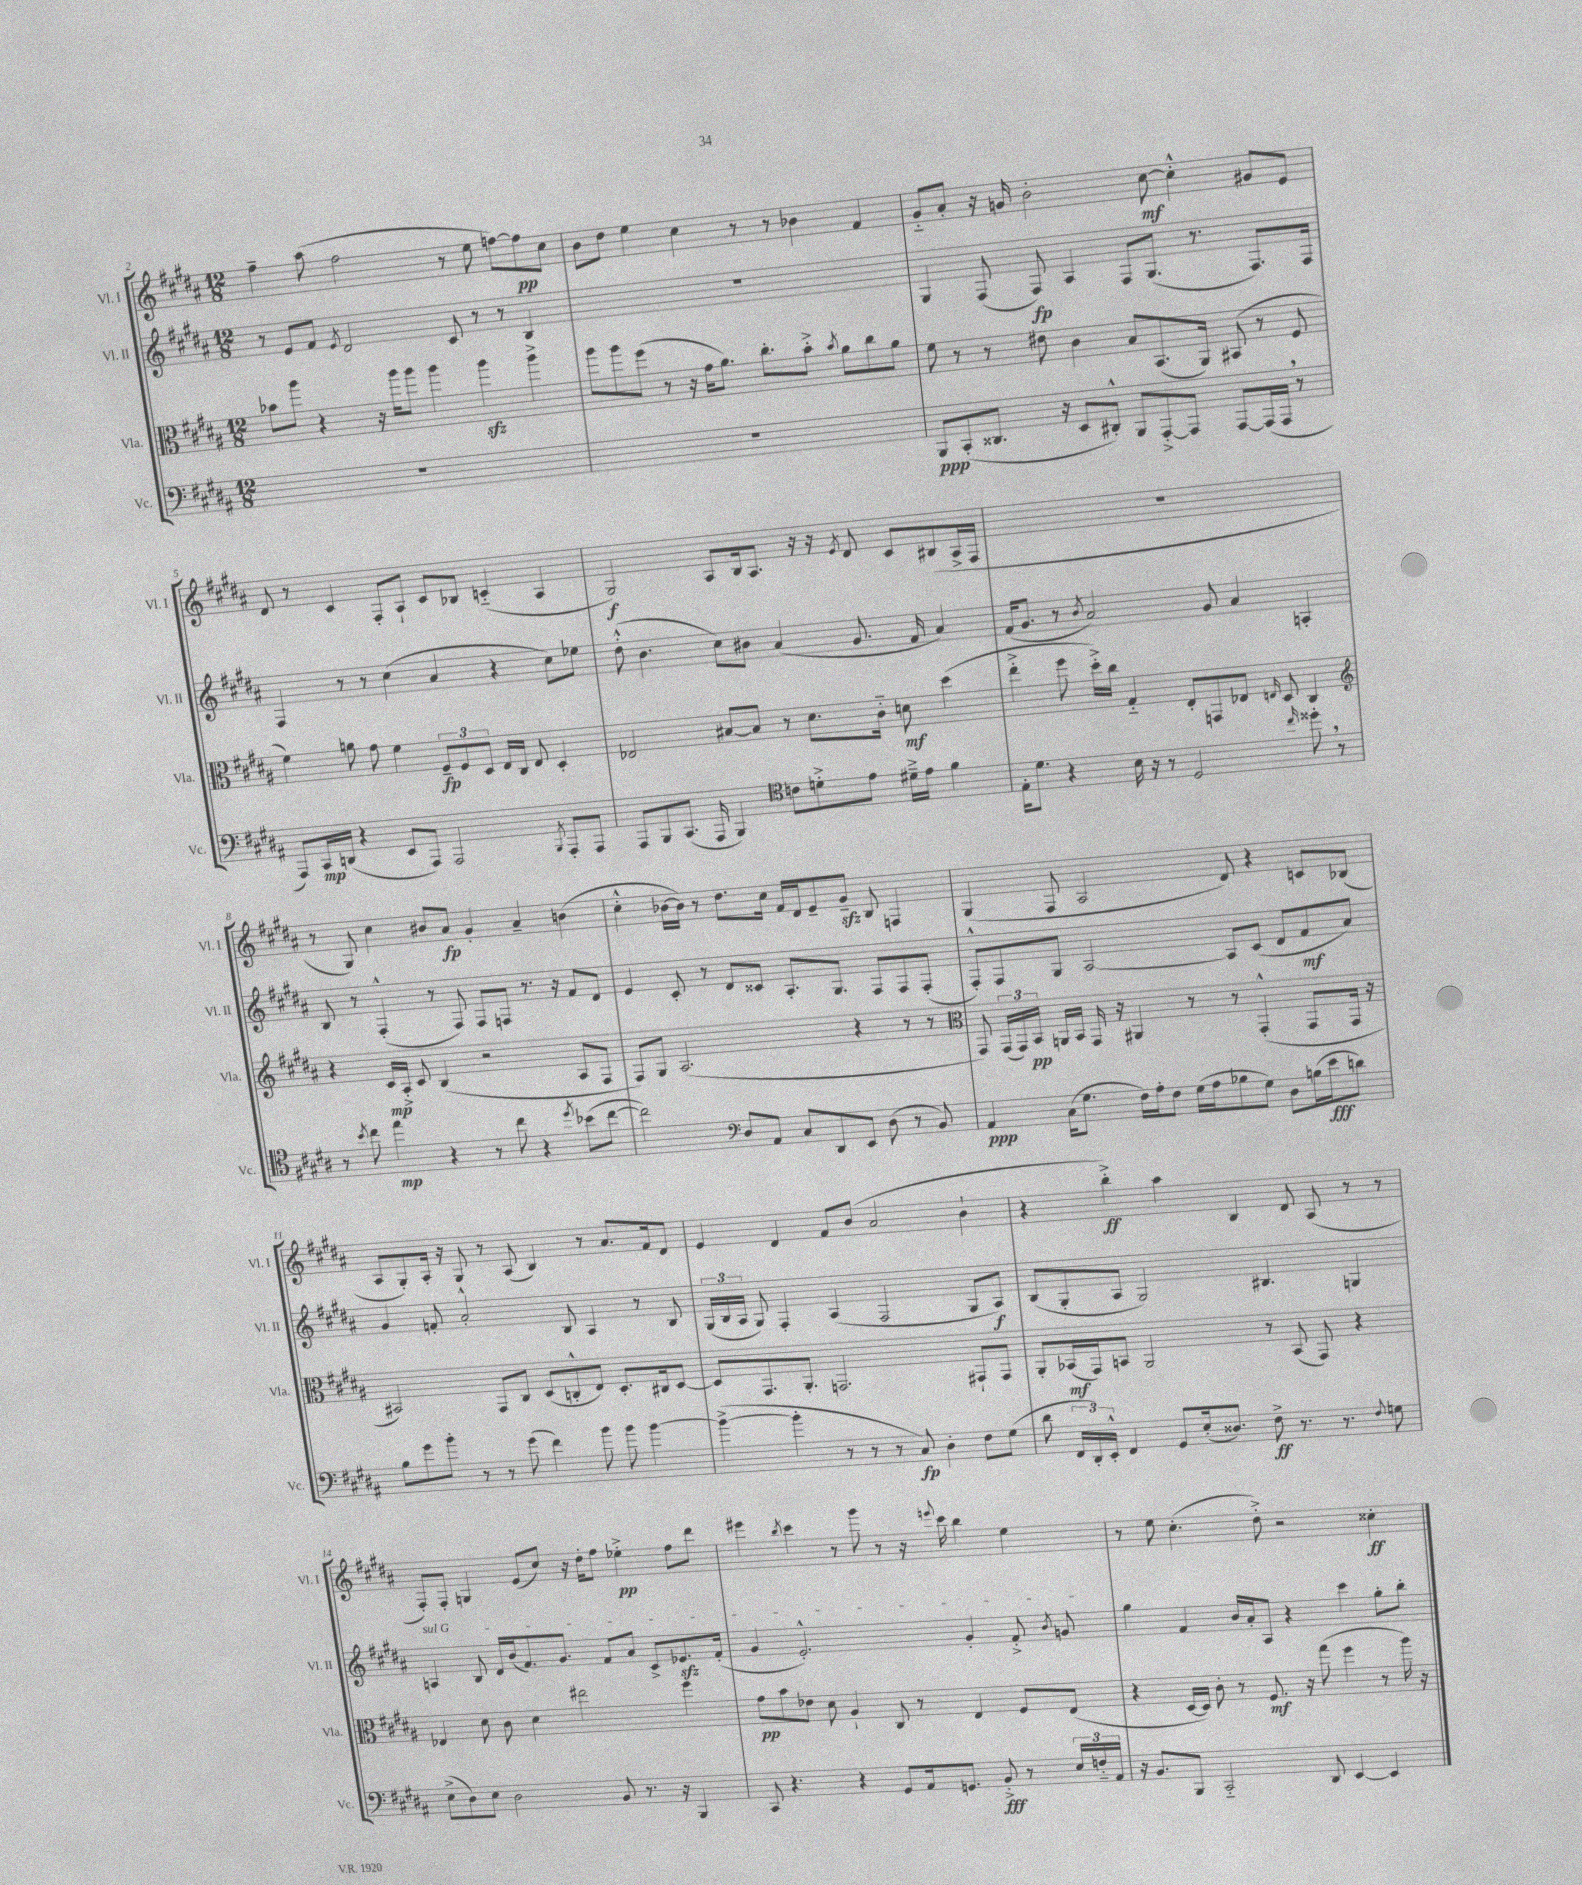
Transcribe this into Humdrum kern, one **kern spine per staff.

**kern	**dynam	**kern	**dynam	**kern	**dynam	**kern	**dynam
*part4	*part4	*part3	*part3	*part2	*part2	*part1	*part1
*staff4	*staff4	*staff3	*staff3	*staff2	*staff2	*staff1	*staff1
*I"Vc.	*	*I"Vla.	*	*I"Vl. II	*	*I"Vl. I	*
*I'Vc.	*	*I'Vla.	*	*I'Vl. II	*	*I'Vl. I	*
*clefF4	*	*clefC3	*	*clefG2	*	*clefG2	*
*k[f#c#g#d#a#]	*	*k[f#c#g#d#a#]	*	*k[f#c#g#d#a#]	*	*k[f#c#g#d#a#]	*
*M12/8	*	*M12/8	*	*M12/8	*	*M12/8	*
=2	=2	=2	=2	=2	=2	=2	=2
1.r	.	8b-X\L	.	8r	.	4ff#~\	.
.	.	8aa#\J	.	8e/L	.	.	.
.	.	4r	.	8f#/J	.	(8aa#\	.
.	.	.	.	8qe/	.	.	.
.	.	.	.	2d#/	.	2ff#\	.
.	.	16r	.	.	.	.	.
.	.	16aa#\KL	.	.	.	.	.
.	.	8aa#\J	.	.	.	.	.
.	.	4aa#\	.	.	.	.	.
.	.	.	.	8c#/	.	8r	.
.	.	4aa#zz\	.	8r	.	8ee\	.
.	.	.	.	8r	.	[8ffn\L)	.
.	.	4aa#^\	.	4B/	.	8ff\]	pp
.	.	.	.	.	.	8cc#\J	.
=3	=3	=3	=3	=3	=3	=3	=3
1.r	.	8aa#\L	.	1.r	.	8b\L	.
.	.	8aa#\	.	.	.	8dd#\J	.
.	.	(8ff#\J	.	.	.	4ee\	.
.	.	8r	.	.	.	.	.
.	.	16r	.	.	.	4cc#\	.
.	.	16g#\KL	.	.	.	.	.
.	.	8.a#\J)	.	.	.	.	.
.	.	.	.	.	.	8r	.
.	.	8.cc#'\L	.	.	.	.	.
.	.	.	.	.	.	8r	.
.	.	8b'^\J	.	.	.	4b-X\	.
.	.	8qb/	.	.	.	.	.
.	.	8a#\L	.	.	.	.	.
.	.	8cc#\	.	.	.	4f#/	.
.	.	8a#\J	.	.	.	.	.
=4	=4	=4	=4	=4	=4	=4	=4
8BBB/L	ppp	8f#\	.	4G#/	.	8g#/L	.
(8CC#'/	.	8r	.	.	.	8a#'/J	.
8.DD##X/J	.	8r	.	(8F#/	.	16r	.
.	.	.	.	.	.	16gn/	.
.	.	8e#X\	.	8F#/)	fp	2b'\	.
16r	.	.	.	.	.	.	.
8EE/L	.	4c#\	.	4A#/	.	.	.
8DD#X'^^/J)	.	.	.	.	.	.	.
8BBB/L	.	8B/L	.	8F#/L	.	.	.
[8AAA#'^/	.	(8.BB/	.	(8.G#/J	.	[8cc#\	mf
8AAA#/J]	.	.	.	.	.	4cc#'^^\]	.
.	.	16AA#/Jk)	.	8.r	.	.	.
[8AAA#/L	.	(8BB#X/	.	.	.	.	.
(16AAA#/L]	.	8r	.	8.F#/L)	.	8g#X/L	.
16AAA#,/JJ	.	.	.	.	.	.	.
8r	.	8F#/	.	.	.	8e/J	.
.	.	.	.	16F#/Jk	.	.	.
!!LO:LB:g=z
=5	=5	=5	=5	=5	=5	=5	=5
8AAA#/L)	.	4f#\)	.	4F#/	.	8d#/	.
16CC#/L	mp	.	.	.	.	8r	.
(16DDn/JJ	.	.	.	.	.	.	.
4r	.	8an\	.	8r	.	4c#/	.
.	.	8g#\	.	8r	.	.	.
8EE/L	.	4f#\	.	(4cc#\	.	8F#'/L	.
8AAA#/J)	.	.	.	.	.	8A#`/J	.
2AAA#/	.	12F#~/L	fp	4a#/	.	8c#/L	.
.	.	12F#/	.	.	.	.	.
.	.	.	.	.	.	8B-X/J	.
.	.	12D#/J	.	.	.	.	.
.	.	16E/LL	.	4r	.	(4cn/	.
.	.	16C#/JJ	.	.	.	.	.
.	.	8E/	.	.	.	.	.
8qBBB/	.	.	.	.	.	.	.
8AAA#'/L	.	4D#'/	.	8cc#\L)	.	4A#/	.
8AAA#/J	.	.	.	8ee-X\J	.	.	.
=6	=6	=6	=6	=6	=6	=6	=6
8AAA#/L	.	2E-X/	.	(8dd#'^^\	.	2G#/)	f
8BBB/	.	.	.	4.b\	.	.	.
(8.CC#/J	.	.	.	.	.	.	.
16AAA#/	.	.	.	.	.	.	.
4BBB/)	.	[8B#X/L	.	8cc#\L)	.	8A#/L	.
.	.	8B#/J]	.	8b#X\J	.	16B/k	.
.	.	.	.	.	.	8.A#/J	.
*clefC4	*	*	*	*	*	*	*
8cn\L	.	8r	.	(4a#/	.	.	.
8dn'^\	.	8.d#\L	.	.	.	16r	.
.	.	.	.	.	.	16r	.
.	.	.	.	.	.	8qe/	.
8e\J	.	.	.	8.g#/	.	8d#/	.
.	.	16c#\Jk	.	.	.	.	.
16d#X~^\LL	.	8dn\	mf	.	.	8c#/L	.
16e\JJ	.	.	.	16f#/	.	.	.
4f#\	.	(4dd#\	.	4a#/)	.	(8B#X/	.
.	.	.	.	.	.	16A#^/L	.
.	.	.	.	.	.	16F#/JJ	.
=7	=7	=7	=7	=7	=7	=7	=7
16E'\KL	.	4ee'^\	.	(16f#/KL	.	1.r	.
8.d#\J	.	.	.	8.g#/J	.	.	.
4r	.	8ff#\	.	8r	.	.	.
.	.	.	.	8qb/	.	.	.
.	.	16dd#'^\LL)	.	2a#/)	.	.	.
.	.	16cc#\JJ	.	.	.	.	.
16B\	.	4G#/	.	.	.	.	.
16r	.	.	.	.	.	.	.
8r	.	.	.	.	.	.	.
2D#/	.	8E'/L	.	.	.	.	.
.	.	8GGn/	.	8g#/	.	.	.
.	.	8E-X/J	.	4a#/	.	.	.
.	.	16qqEn/	.	.	.	.	.
.	.	8D#/	.	.	.	.	.
16qqcc#/	.	.	.	.	.	.	.
8dd##X',\	.	4C#/	.	4An'/	.	.	.
8r	.	.	.	.	.	.	.
!!LO:LB:g=z
=8	=8	=8	=8	=8	=8	=8	=8
*	*	*clefG2	*	*	*	*	*
8r	.	4r	.	8B/	.	8r	.
8qb/	.	.	.	.	.	.	.
8cc#\	.	.	.	8r	.	8G#/)	.
4ee\	mp	16c#/LL	mp	(4F#'^^/	.	4cc#\	.
.	.	16A#'^/JJ	.	.	.	.	.
.	.	8c#/	.	.	.	.	.
4r	.	(4B/	.	8r	.	8b#X/L	.
.	.	.	.	8F#/)	.	8a#/J	fp
8r	.	2r	.	8F#/L	.	4g#'/	.
8cc#\	.	.	.	8Fn/J	.	.	.
4r	.	.	.	8.r	.	4a#~/	.
.	.	.	.	16r	.	.	.
8qdd#/	.	.	.	.	.	.	.
(8b-X\L	.	8A#/L	.	8f#/L	.	(4bn\	.
[8cc#\J	.	8F#/J	.	8d#/J	.	.	.
=9	=9	=9	=9	=9	=9	=9	=9
2cc#\])	.	8F#/L)	.	4e/	.	4cc#'^^\	.
.	.	8G#/J	.	.	.	.	.
.	.	(2.A#/	.	8c#'/	.	[16b-X\LL	.
.	.	.	.	.	.	16b-\JJ])	.
.	.	.	.	8r	.	8r	.
*clefF4	*	*	*	*	*	*	*
8D#/L	.	.	.	8d#/L	.	8.dd#\L	.
8AA#/J	.	.	.	8c##X/J	.	.	.
.	.	.	.	.	.	16cc#\Jk	.
8C#/L	.	.	.	8.A#'/L	.	16f#/LL	.
.	.	.	.	.	.	16d#/J	.
8DD#/	.	.	.	.	.	8e~/	.
.	.	.	.	8.G#/J	.	.	.
8EE/J	.	4r	.	.	.	8g#zz~/J	.
(8D#\	.	.	.	8F#/L	.	8B/	.
8r	.	8r	.	8F#/	.	4Fn/	.
8BB/)	.	8r	.	(8F#'/J	.	.	.
=10	=10	=10	=10	=10	=10	=10	=10
*	*	*clefC3	*	*	*	*	*
4AA#/	ppp	8GG#/)	.	8F#'^^/L)	.	(4G#/	.
.	.	(24GG#/LL	.	8F#/	.	.	.
.	.	24GG#/)	.	.	.	.	.
.	.	24BB/JJ	pp	.	.	.	.
(16C#\KL	.	16AAn/LL	.	8G#/J	.	8F#/	.
8.G#\J	.	16BB/JJ	.	.	.	.	.
.	.	16GG#/	.	[2A#/	.	2A#/	.
.	.	16r	.	.	.	.	.
16F#\LL)	.	4AA#X/	.	.	.	.	.
16A#'\J	.	.	.	.	.	.	.
8F#\J	.	.	.	.	.	.	.
(16G#\LL	.	8r	.	.	.	.	.
16A#\J	.	.	.	.	.	.	.
8B-X\	.	8r	.	8A#/L]	.	8d#/)	.
8G#\J)	.	(4GG#'^^/	.	(8c#/J	.	4r	.
8D#\L	.	.	.	8d#/L	.	.	.
(16Bn\L	.	8GG#/L	.	8f#/	mf	8cn/L	.
16e\J	fff	.	.	.	.	.	.
8dn\J)	.	16GG#/Jk	.	8a#/J)	.	(8B-X/J	.
.	.	16r	.	.	.	.	.
!!LO:LB:g=z
=11	=11	=11	=11	=11	=11	=11	=11
8B\L	.	2BB#X/)	.	4g#/	.	8A#/L	.
8g#\	.	.	.	.	.	8G#'/)	.
8b'\J	.	.	.	8fn'/	.	16A#'/Jk	.
.	.	.	.	.	.	16r	.
8r	.	.	.	2a#'^^/	.	8G#/	.
8r	.	8GG#/L	.	.	.	8r	.
(8g#\	.	8C#/J	.	.	.	(8A#/	.
4f#\)	.	(8D#/L	.	.	.	4B/)	.
.	.	8Cn'^^/	.	8B/	.	.	.
8b\	.	8E/J)	.	4A#/	.	8r	.
8b\	.	8.D#'/L	.	.	.	8.a#/L	.
[4b\	.	.	.	8r	.	.	.
.	.	16C#X/k	.	.	.	16f#/k	.
.	.	[8D#/J	.	8B/	.	8d#/J	.
=12	=12	=12	=12	=12	=12	=12	=12
(4b^\_	.	8D#/L]	.	(24G#/LL	.	4e/	.
.	.	.	.	24B/	.	.	.
.	.	.	.	24A#/JJ	.	.	.
.	.	8.GG#/	.	8G#/)	.	.	.
4b'\]	.	.	.	4F#'/	.	4d#/	.
.	.	8.AA#'/J	.	.	.	.	.
8r	.	2.GGn/	.	(4A#/	.	8f#/L	.
8r	.	.	.	.	.	(8b/J	.
8r	.	.	.	2F#/	.	2a#/	.
8C#/)	fp	.	.	.	.	.	.
4D#'\	.	.	.	.	.	.	.
8F#\L	.	8GG#X`/L	.	8G#/L	.	4b`\	.
(8G#\J	.	8GG#/J	.	8A#/J)	f	.	.
=13	=13	=13	=13	=13	=13	=13	=13
8d#\	.	8AA#'/L	.	(8B/L	.	4r	.
24FF#/LL	.	(16BB-X/L	mf	8G#'/	.	.	.
24DD#'/)	.	.	.	.	.	.	.
.	.	16GG#/J)	.	.	.	.	.
24EE'^^/JJ	.	.	.	.	.	.	.
4FF#/	.	8BBn/J	.	8A#/J	.	4bb'^\)	ff
.	.	2AA#/	.	2G#/)	.	.	.
8GG#/L	.	.	.	.	.	4aa#\	.
(16E'/k	.	.	.	.	.	.	.
8.D##X/J)	.	.	.	.	.	.	.
.	.	.	.	.	.	4B/	.
8F#^\	ff	8r	.	4.B#X/	.	.	.
8.r	.	(8BB/	.	.	.	8d#/	.
.	.	8GG#/)	.	.	.	(8A#/	.
8.r	.	.	.	.	.	.	.
.	.	4r	.	4Gn/	.	8r	.
8qqF#/	.	.	.	.	.	.	.
8Gn\	.	.	.	.	.	8r	.
!!LO:LB:g=z
=14	=14	=14	=14	=14	=14	=14	=14
!	!	!	!	!LO:TX:a:i:t=sul G	!	!	!
(8E^\L	.	4E-X/	.	4An/	.	8F#'/L)	.
8D#\)	.	.	.	.	.	8F#'/J	.
8E\J	.	8d#\	.	8B/	.	4Gn/	.
2D#\	.	8c#\	.	16d#/LL	.	.	.
.	.	.	.	(16b/J	.	.	.
.	.	4d#\	.	8.f#/)	.	(8e/L	.
.	.	.	.	.	.	8cc#/J)	.
.	.	.	.	8.g#/J	.	.	.
.	.	2ee#X\	.	.	.	16r	.
.	.	.	.	.	.	16dd#'\KL	.
8BB/	.	.	.	8f#/L	.	8ff#\J	.
8.r	.	.	.	8a#/J	.	4ee-X'^\	pp
.	.	.	.	8c#^/L	.	.	.
16r	.	.	.	.	.	.	.
4BBB/	.	4ff#\	.	8.e-Xzz/	.	8ff#\L	.
.	.	.	.	.	.	8ddd#\J	.
.	.	.	.	(16f#'/Jk	.	.	.
=15	=15	=15	=15	=15	=15	=15	=15
8CC#/	.	8g#\L	pp	4g#/	.	4eee#X\	.
4.r	.	8b\	.	.	.	.	.
.	.	.	.	.	.	8qbb/	.
.	.	8e-X\J	.	2.e'^^/)	.	4ccc#\	.
.	.	8d#\	.	.	.	.	.
4r	.	4A#`/	.	.	.	8r	.
.	.	.	.	.	.	8ggg#\	.
8GG#/L	.	8C#/	.	.	.	8r	.
16AA#/k	.	8r	.	.	.	16r	.
.	.	.	.	.	.	8qqeeen/	.
8.GGn/J	.	.	.	.	.	16ccc#\	.
.	.	4E/	.	4g#'/	.	4bb\	.
8BB'^/	fff	.	.	.	.	.	.
8r	.	8F#/L	.	8f#'^/	.	4ee\	.
.	.	.	.	8qb/	.	.	.
24E/LL	.	(8E/J	.	8gn/	.	.	.
24Fn/	.	.	.	.	.	.	.
24AA#/JJ	.	.	.	.	.	.	.
=16	=16	=16	=16	=16	=16	=16	=16
16r	.	4r	.	4gg#\	.	8r	.
8.BB/L	.	.	.	.	.	.	.
.	.	.	.	.	.	8ee\	.
8BBB/J	.	[16D#/LL	.	4f#/	.	(4.cc#'\	.
.	.	16D#/JJ])	.	.	.	.	.
2CC#/	.	8c#'\	.	.	.	.	.
.	.	8r	.	16b/LL	.	.	.
.	.	.	.	16a#'/J	.	.	.
.	.	8.F#/	mf	8A#/J	.	8dd#'^\)	.
.	.	.	.	4r	.	2r	.
.	.	16r	.	.	.	.	.
8DD#/	.	(8gg#\	.	.	.	.	.
[4EE/	.	4ff#\	.	4ccc#\	.	.	.
4EE/]	.	8r	.	8gg#'\L	.	4cc##X'\	ff
.	.	16aa#\)	.	8bb'\J	.	.	.
.	.	16r	.	.	.	.	.
==	==	==	==	==	==	==	==
*-	*-	*-	*-	*-	*-	*-	*-
